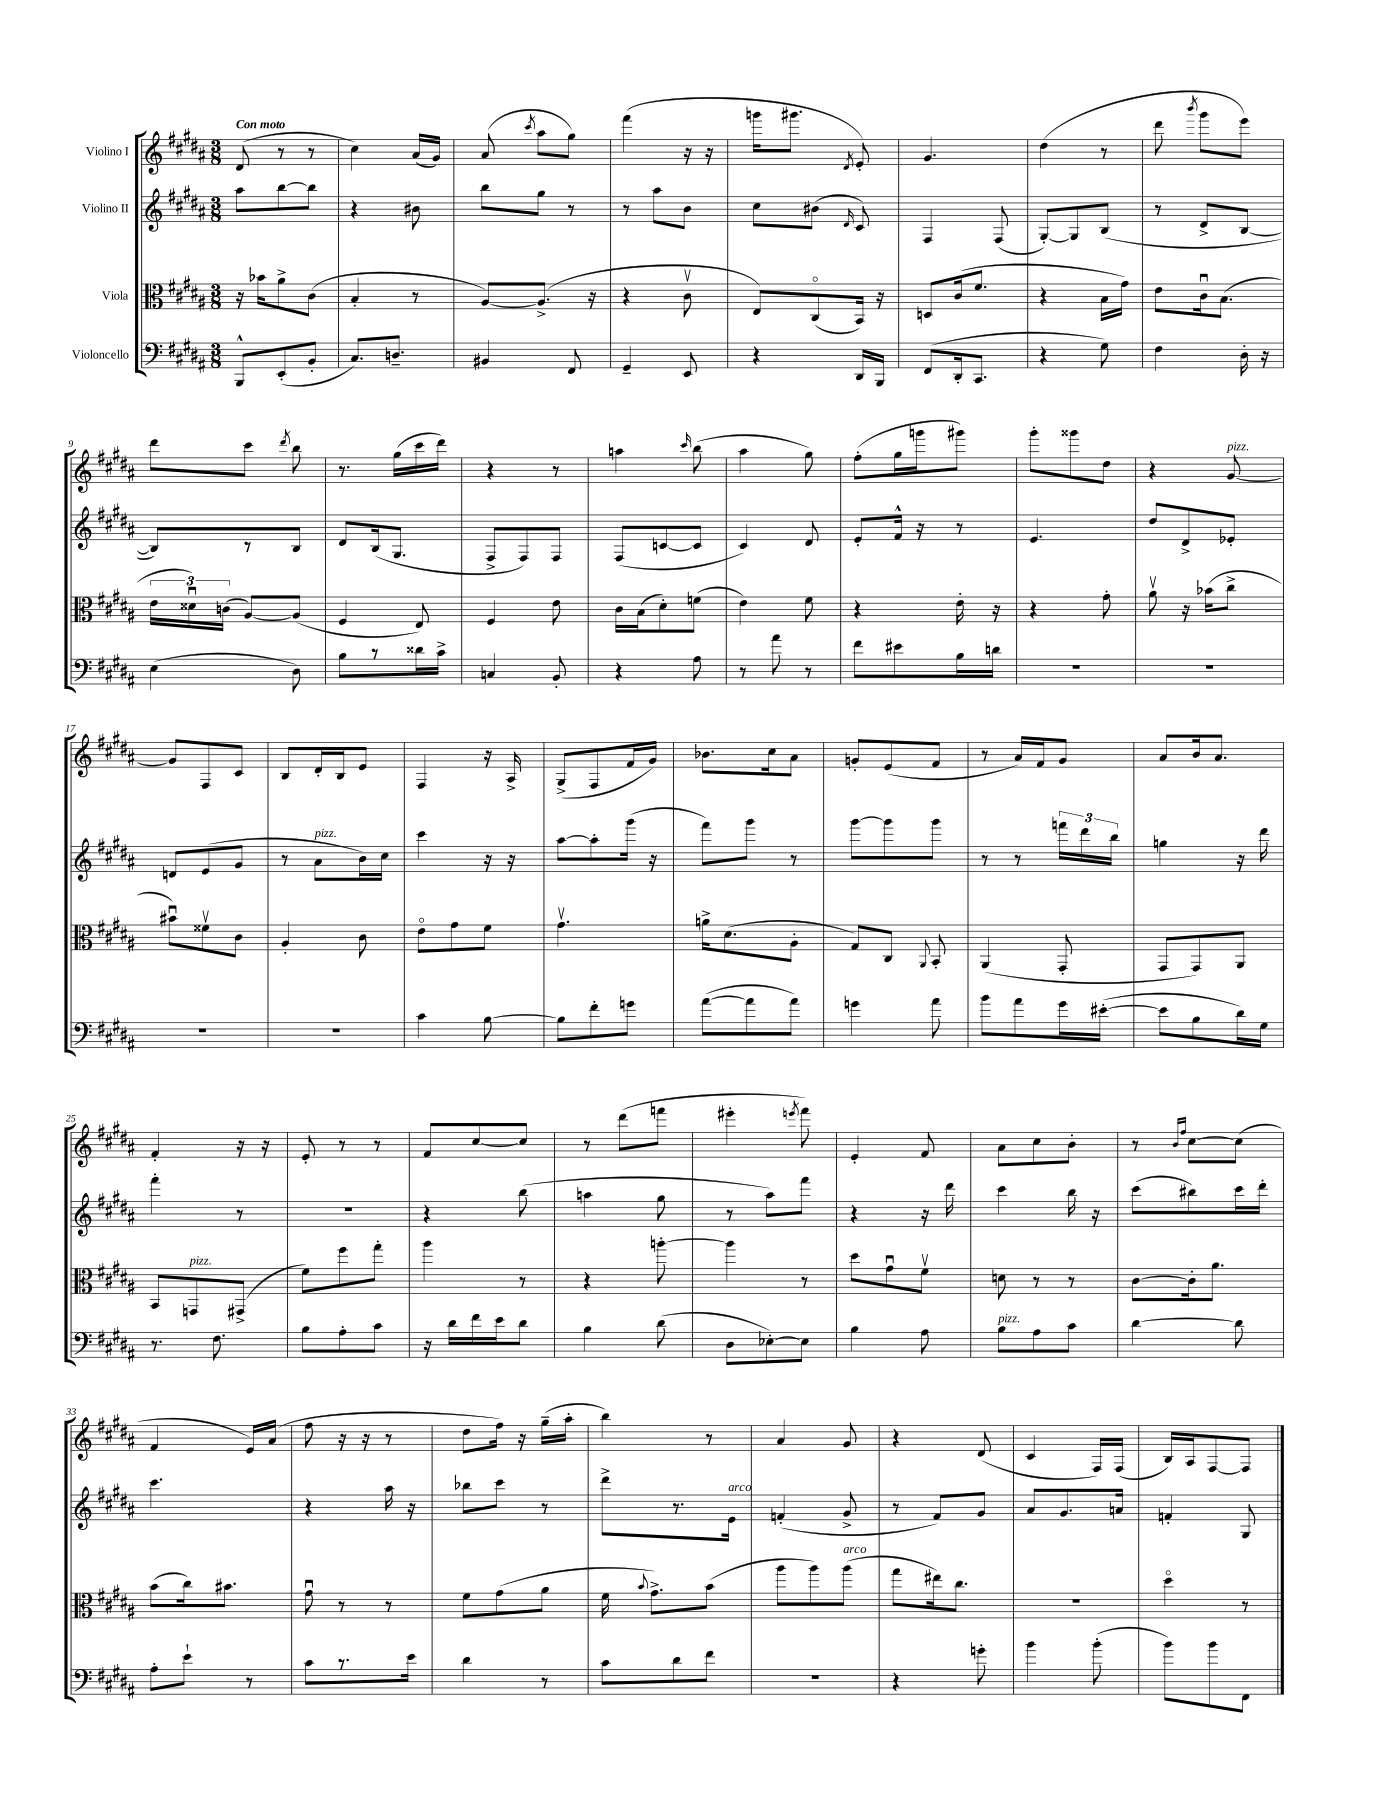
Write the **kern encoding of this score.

**kern	**kern	**kern	**kern
*staff4	*staff3	*staff2	*staff1
*clefF4	*clefC3	*clefG2	*clefG2
*k[f#c#g#d#a#]	*k[f#c#g#d#a#]	*k[f#c#g#d#a#]	*k[f#c#g#d#a#]
*M3/8	*M3/8	*M3/8	*M3/8
8BBB^^/L	16r	8aa#\L	(8d#/
.	16b-\LK	.	.
(8EE'/	8a#^\	[8bb\	8r
8BB'/J	(8c#\J	8bb\]J	8r
=	=	=	=
8.C#/L)	4B'/	4r	4cc#\)
8.D~/J	.	.	.
.	8r	8b#\	(16a#/LL
.	.	.	16g#/JJ)
=	=	=	=
4BB#/	[8A#/L)	8bb\L	(8a#/
.	.	.	8qccc#/
.	(8.A#^/]J	8gg#\J	8aa#\L
8FF#/	.	8r	8gg#\J)
.	16r	.	.
=	=	=	=
4GG#~/	4r	8r	(4fff#\
.	.	8aa#\L	.
8EE/	8c#v\	8b\J	16r
.	.	.	16r
=	=	=	=
4r	8E/L)	8cc#\L	16ggg\LK
.	.	.	8.ggg#\J
.	(8C#o/	(8b#\J	.
.	.	16qqd#/	8qd#/
16DD#/LL	16BB/Jk)	8c#/)	8e'/)
16BBB/JJ	16r	.	.
=	=	=	=
(8FF#/L	8D/L	4F#/	4.g#/
16DD#'/k	(16c#/k	.	.
8.CC#/J	8.f#/J	.	.
.	.	(8F#/	.
=	=	=	=
4r	4r	[8G#'/L)	(4dd#\
.	.	8G#/]	.
8G#\)	16B\LL	(8B/J	8r
.	16g#\JJ)	.	.
=	=	=	=
4F#\	8e\L	8r	8ddd#\
.	.	.	8qbbb/
.	16c#u\k	8d#^/L	8ggg#\L
.	(8.B\J	.	.
16D#'\	.	[8B/J	8eee\J)
16r	.	.	.
=	=	=	=
(4E\	24e\LL	8B/]L)	8ddd#\L
.	24d##u\)	.	.
.	(24c\JJ	.	.
.	[8A#/L)	8r	8ccc#\J
.	.	.	8qddd#/
8D#\)	(8A#/]J	8B/J	8bb\
=	=	=	=
8B\L	4F#/	8d#/L	8.r
8r	.	(16B/k	.
.	.	8.G#/J	(16gg#\LL
16d##\L	8E/)	.	16ccc#\
16c#^\JJ	.	.	16ddd#\JJ)
=	=	=	=
4C/	4F#/	8F#^/L	4r
.	.	8F#/)	.
8BB'/	8e\	8F#/J	8r
=	=	=	=
4r	16c#\LL	(8F#/L	4aa\
.	(16B\J	.	.
.	8d#'\)	[8c/	.
.	.	.	16qqccc#/
8A#\	(8f\J	8c/]J	(8bb\
=	=	=	=
8r	4e\)	4c#/)	4aa#\
8a#\	.	.	.
8r	8f#\	8d#/	8gg#\)
=	=	=	=
8f#\L	4r	8e'/L	(8ff#'\L
8e#\	.	16f#^^/Jk	16gg#\L
.	.	16r	16ggg\J
16B\L	16e'\	8r	8ggg#\J)
16d\JJ	16r	.	.
=	=	=	=
4.r	4r	4.e/	8ggg#'\L
.	.	.	8ggg##\
.	8g#'\	.	8dd#\J
=	=	=	=
4.r	8a#v\	8dd#/L	4r
.	16r	8d#^/	.
.	(16b-\LK	.	.
.	8cc#^\J	8e-'/J	[8g#/
=	=	=	=
4.r	8b#u\L)	8d/L	8g#/]L
.	8f##v\	(8e/	8F#/
.	8c#\J	8g#/J	8c#/J
=	=	=	=
4.r	4A#'/	8r	8B/L
.	.	8a#\L	16d#'/L
.	.	.	16B/J
.	8c#\	16b\L)	8e/J
.	.	16cc#\JJ	.
=	=	=	=
4c#\	8eo\L	4ccc#\	4F#/
.	8g#\	.	.
[8B\	8f#\J	16r	16r
.	.	16r	16A#^/
=	=	=	=
8B\]L	4.g#v\	[8aa#\L	(8G#^/L
8f#'\	.	8aa#'\]	8F#/
8g\J	.	(16ggg#\Jk	16f#/L
.	.	16r	16g#/JJ)
=	=	=	=
([8a#\L	16a^\LK	8fff#\L)	8.b-\L
.	(8.d#\	.	.
8a#\]	.	8ggg#\J	.
.	.	.	16cc#\k
8a#\J)	8A#'\J	8r	8a#\J
=	=	=	=
4g\	8G#/L)	[8ggg#\L	8g'/L
.	8C#/J	8ggg#\]	(8e/
.	8qqAA#/	.	.
8a#\	8BB'/	8ggg#\J	8f#/J
=	=	=	=
8b\L	(4AA#/	8r	8r
8a#\	.	8r	16a#/LL)
.	.	.	16f#/J
16g#\L	8GG#'/	24fff\LL	8g#/J
.	.	24ddd#\	.
([16e#'\JJ	.	.	.
.	.	24bb\JJ	.
=	=	=	=
8e#\]L	8GG#/L	4gg\	8a#/L
8B\	8GG#/)	.	16b/k
.	.	.	8.a#/J
16d#\L)	8AA#/J	16r	.
16G#\JJ	.	16ddd#\	.
=	=	=	=
8.r	8BB/L	4fff#'\	4f#'/
.	8GG/	.	.
8.F#\	.	.	.
.	(8GG#^/J	8r	16r
.	.	.	16r
=	=	=	=
8B\L	8f#\L)	4.r	8e'/
8A#'\	8ff#\	.	8r
8c#\J	8gg#'\J	.	8r
=	=	=	=
16r	4aa#\	4r	8f#/L
16d#\LL	.	.	.
16f#\	.	.	[8cc#/
16e\J	.	.	.
8d#\J	8r	(8bb\	8cc#/]J
=	=	=	=
4B\	4r	4aa\	8r
.	.	.	(8ddd#\L
(8d#\	[8aa'\	8gg#\	8fff\J
=	=	=	=
8D#\L	4aa\]	8r	4eee#'\
[8E-'\)	.	8aa#\L)	.
.	.	.	8qeee/
8E-\]J	8r	8fff#\J	8fff#\)
=	=	=	=
4B\	8dd#\L	4r	4e'/
.	8g#u\	.	.
8A#\	8f#v\J	16r	8f#/
.	.	16ddd#\	.
=	=	=	=
8B\L	8d\	4ccc#\	8a#\L
8A#\	8r	.	8cc#\
8c#\J	8r	16bb\	8b'\J
.	.	16r	.
=	=	=	=
[4d#\	[8c#\L	(8ccc#\L	8r
.	.	.	16qqb/LL
.	.	.	16qqff#/JJ
.	16c#'\]k	8bb#\)	[8cc#\L
.	8.a#\J	.	.
8d#\]	.	16ccc#\L	(8cc#\]J
.	.	16ddd#'\JJ	.
=	=	=	=
8A#'\L	(8b\L	4.ccc#\	4f#/
8e`\J	16cc#\k)	.	.
.	8.b#\J	.	.
8r	.	.	16e/LL)
.	.	.	(16a#/JJ
=	=	=	=
8c#\L	8g#u\	4r	8ff#\
8.r	8r	.	16r
.	.	.	16r
.	8r	16aa#\	8r
16e\Jk	.	16r	.
=	=	=	=
4d#\	8f#\L	8bb-\L	8dd#\L
.	(8g#\	8ccc#\J	16ff#\Jk)
.	.	.	16r
8r	8a#\J	8r	(16gg#~\LL
.	.	.	16aa#'\JJ
=	=	=	=
8c#\L	16f#\	8ddd#^\L	4bb\)
.	8qqb/	.	.
.	8.g#^\L)	.	.
8d#\	.	8.r	.
8f#\J	(8b\J	.	8r
.	.	16e\Jk	.
=	=	=	=
4.r	8aa#\L	(4f'/	4a#/
.	8aa#\)	.	.
.	(8aa#\J	8g#^/	8g#/
=	=	=	=
4r	8gg#\L	8r	4r
.	16ee#\k)	8f#/L)	.
.	8.cc#\J	.	.
8g'\	.	8g#/J	(8d#/
=	=	=	=
4b\	4.r	8a#/L	4c#/
.	.	8.g#/	.
(8b'\	.	.	16F#/LL)
.	.	16a/Jk	(16F#/JJ
=	=	=	=
8b\L)	4dd#o\	4f'/	16B/LL)
.	.	.	16A#/J
8b\	.	.	[8F#/
8FF#\J	8r	8G#/	8F#/]J
==	==	==	==
*-	*-	*-	*-
